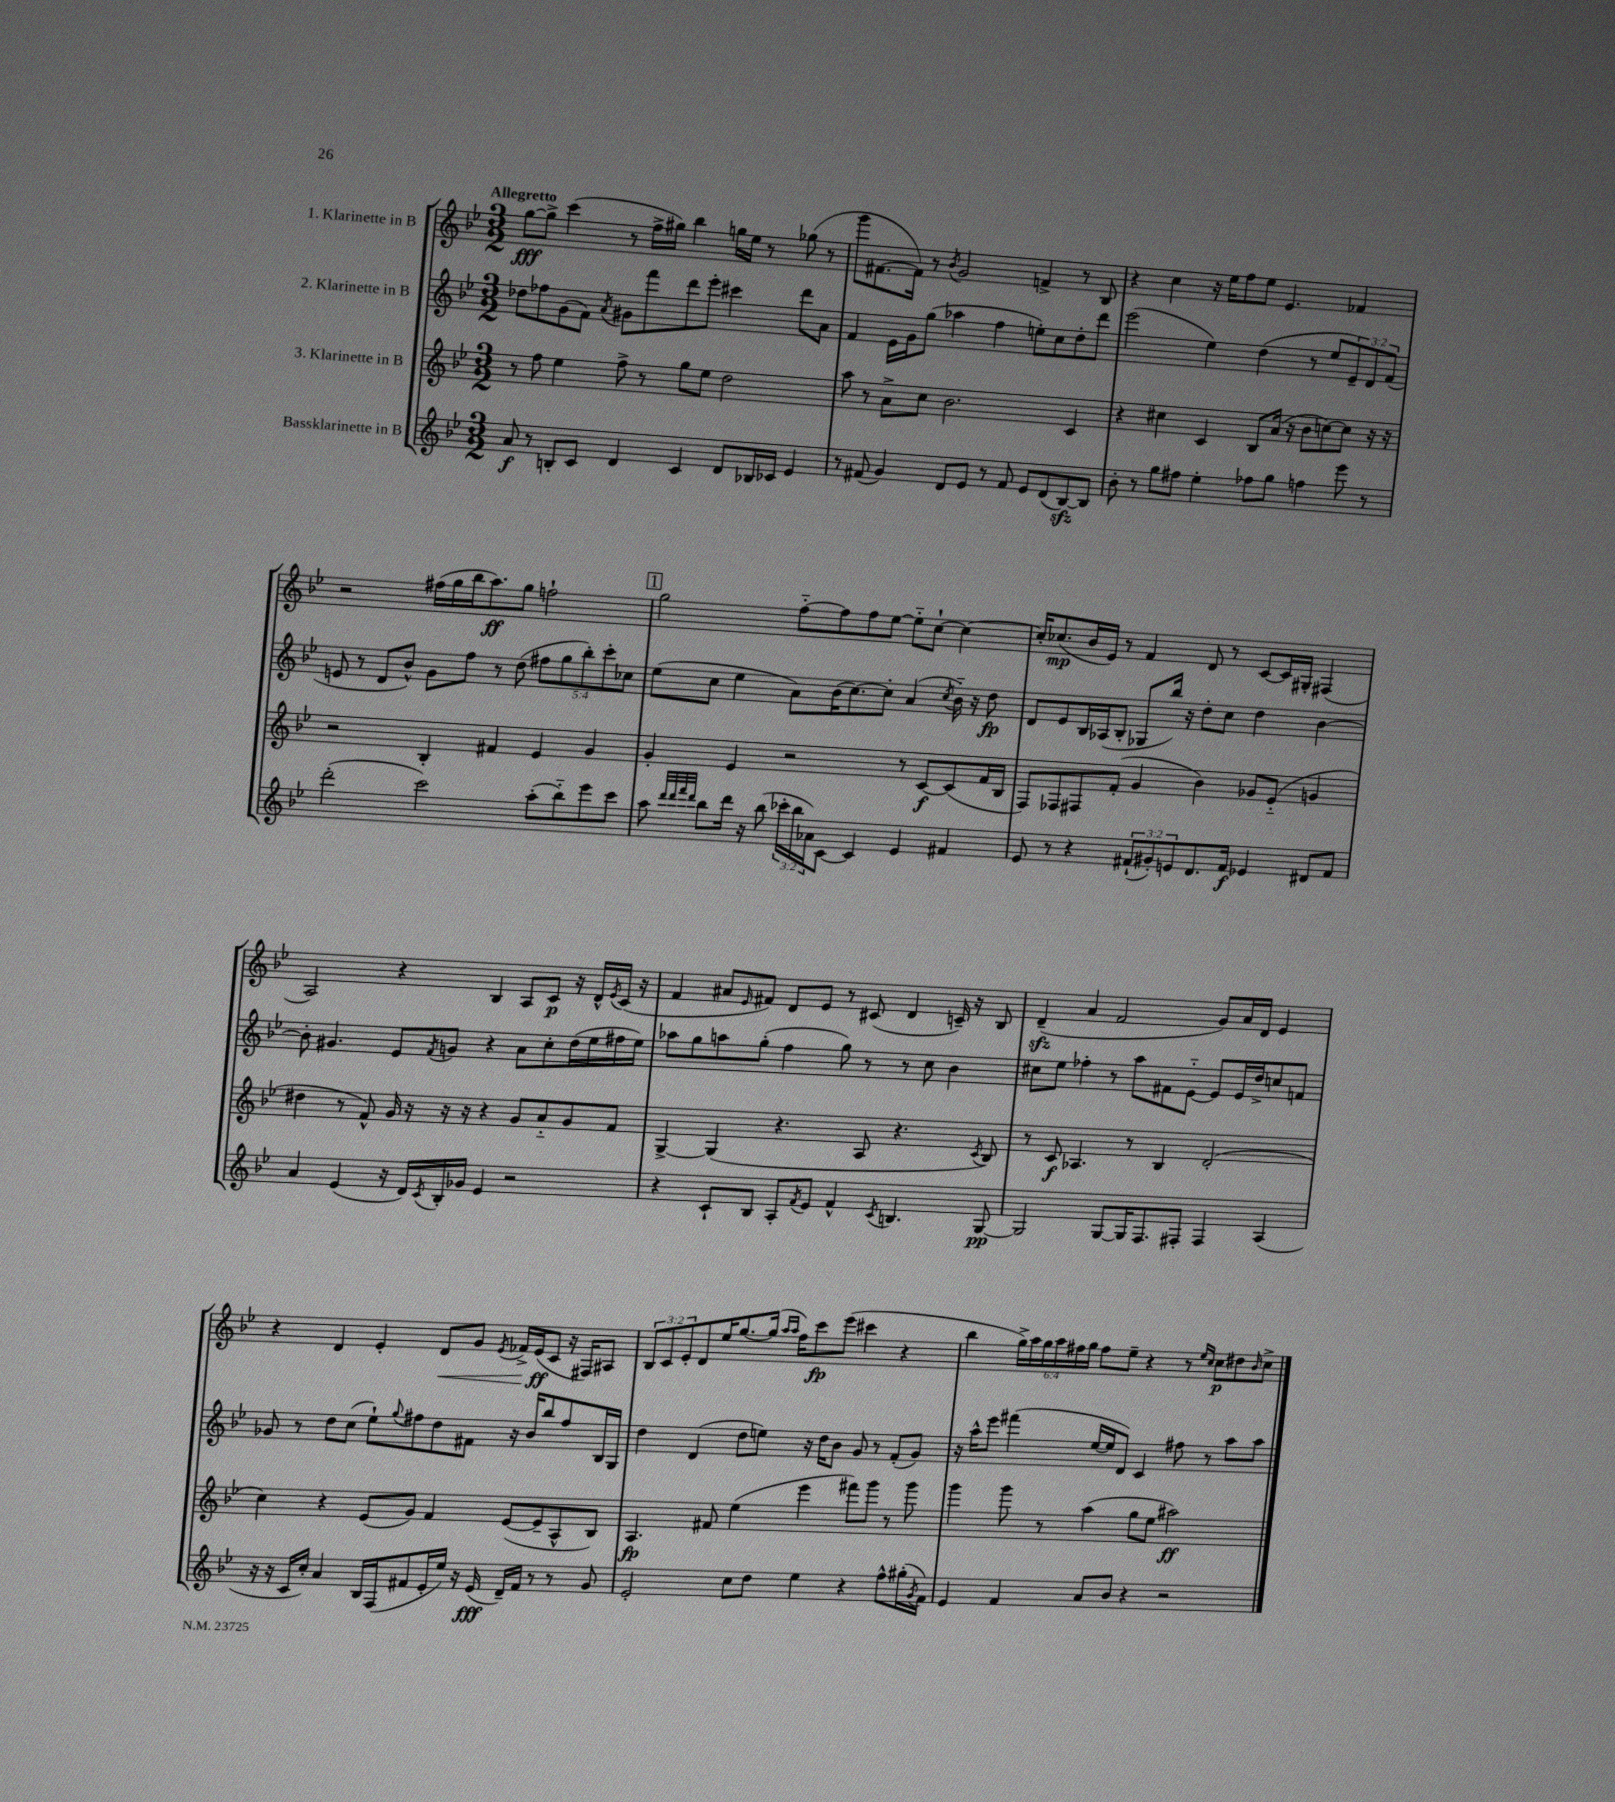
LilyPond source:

<<
\new StaffGroup <<
\new Staff = "s0" \with { instrumentName = "1. Klarinette in B" } {
    \clef treble \key bes \major \numericTimeSignature \time 3/2 \override Staff.TupletNumber.text = #tuplet-number::calc-fraction-text \tempo "Allegretto"
    g''8~\fff g''8-> c'''4( r8 f''16-> gis''16) bes''4 g''16 ees''16 r8 ges''8( r8 |
    g'''8 fis'8.~ fis'16) r8 \acciaccatura { bes'8 } g'2 f'4-> r8 bes8 |
    r4 c''4 r16 ees''16 f''8 ees''8 ees'4. fes'4 |
    r2 fis''16( g''16 bes''16 a''8.\ff) g''8 f''2-! |
    \mark \markup { \box "1" } g''2 f''8~-_ f''8 f''8 ees''8~ ees''8-_ c''8~-! c''4~ |
    c''16-. ces''8.\mp( bes'16 ees'16) r8 f'4 d'8 r8 c'8~ c'16 gis16-. fis4( |
    a2) r4 bes4 a8 c'8\p r16 d'16-^ \acciaccatura { ees'8 } c'16( r16 |
    f'4 ais'8 \grace { ees'16 } fis'8) d'8 ees'8 r8 cis'8( d'4 c'16--) r16 bes8 |
    d'4--\sfz( a'4 f'2 g'8) a'16 d'16 ees'4 |
    r4 d'4 ees'4-. d'8\< g'8 \acciaccatura { ees'8 } fes'16-> ees'16\ff\!( c'8 r16 fis16) ais8 |
    \tuplet 3/2 { bes8 c'8 ees'8-. } d'8 ees''16 g''8.~ g''16( \grace { a''16 a''16 } f''16) c'''8\fp ees'''8( cis'''4 r4 |
    bes''4 \tuplet 6/4 { g''16->) a''16 g''16 a''16 fis''16 g''16 } fis''8 ees''8-- r4 r8 \grace { ees''16 c''16 } c''8\p dis''8 \grace { bes'16 } c''8-> \bar "|." |
}
\new Staff = "s1" \with { instrumentName = "2. Klarinette in B" } {
    \clef treble \key bes \major \numericTimeSignature \time 3/2 \override Staff.TupletNumber.text = #tuplet-number::calc-fraction-text
    des''8 fes''8 g'8( f'8) \acciaccatura { a'8 } gis'8 f'''8 d'''8 ees'''8-. cis'''4 d'''8 a'8 |
    f'4 ees'16 g'16 g''8( aes''4 f''4 e''8-.) c''8 d''8-. d'''8 |
    ees'''2( ees''4) d''4( r8 ees''8 \tuplet 3/2 { ees'8--) d'8 f'8( } |
    e'8 r8 d'8 bes'8-^) g'8 f''8 r8 d''8( \tuplet 5/4 { fis''8 g''8 bes''8-.) c'''8-. ces''8 } |
    \mark \markup { \box "1" } ees''8( c''8 ees''4 a'8) bes'16( c''8.~) c''8-. a'4( \acciaccatura { c''8 } bes'16-_) r16 d''8\fp |
    d'8 ees'8 bes16 aes16( bes8-. ges8 bes''16) r16 d''8-. c''8 d''4 bes'4~ |
    bes'8-. gis'4. ees'8 \acciaccatura { f'8 } g'8 r4 a'8 c''8-. d''16( ees''16 fis''16 ees''16) |
    aes''8 g''8 a''8 g''8-.( f''4 g''8) r8 r8 c''8 bes'4 |
    cis''8 ees''8 fes''4-. r8 a''8 fis'8 ees'8~-_ ees'8 ees'16 d''16-> c''8 f'8 |
    ges'8 r8 d''8 c''8( ees''8-!) \appoggiatura { g''8 } fis''8 d''8 fis'8 r16 bes'16 bes''8 fis''8 bes16 g16 |
    d''4 d'4( d''8 e''8) r16 d''16 bes'8 g'8 r8 f'8-.( g'8) |
    r16 a''16-^ ees'''8 fis'''4( ees''16~ ees''16 d'8) c'4 fis''8 r8 a''8 a''8 \bar "|." |
}
\new Staff = "s2" \with { instrumentName = "3. Klarinette in B" } {
    \clef treble \key bes \major \numericTimeSignature \time 3/2
    r8 f''8 ees''4 f''8-> r8 g''8 ees''8 d''2 |
    a''8 r8 a'8-> c''8 bes'2. c'4 |
    r4 cis''4 c'4 bes8 a'16( r16 bes'8 c''8~) c''8 r16 r16 |
    r2 bes4-. fis'4 ees'4 g'4 |
    \mark \markup { \box "1" } g'4-. ees'4 r2 r8 c'8~\f c'8( f'16 bes16 |
    f8) fes8 fis8 f'8-.( g'4 bes'4) ges'8 ees'8-_( g'4 |
    dis''4 r8 f'8-^) g'16 r16 r16 r16 r4 g'8 a'8-_ g'8 f'8 |
    g4~-> g4( r4. a8 r4. \acciaccatura { c'8 } bes8) |
    r8 c'8\f aes4. r8 bes4 d'2-.( |
    c''4) r4 ees'8( g'8) f'4 ees'8~( ees'8-- a8-^ bes8) |
    a4.\fp fis'8 ees''4( ees'''4 fis'''8) g'''8 r8 g'''8 |
    g'''4 g'''8 r8 a''4( g''8 ees''8 ais''2\ff) \bar "|." |
}
\new Staff = "s3" \with { instrumentName = "Bassklarinette in B" } {
    \clef treble \key bes \major \numericTimeSignature \time 3/2 \override Staff.TupletNumber.text = #tuplet-number::calc-fraction-text
    a'8\f r8 b8-. c'8 d'4 c'4 d'8 bes16 ces'16 ees'4 |
    r8 fis'8( g'4) d'8 ees'8 r8 fis'8 ees'8 d'8( bes8~\sfz) bes8 |
    bes'8-. r8 g''8 fis''8 ees''4-. fes''8 g''8 f''4 ees'''8 r8 |
    d'''2-.( c'''2) a''8-.( bes''8-_) ees'''8 c'''8 |
    \mark \markup { \box "1" } a''8 \grace { d'''32 d'''32 f'''32 d'''32 } bes''8 d'''16 r16 bes''8( \tuplet 3/2 { ces'''16-. bes''16 aes'16) } c'8~ c'4 ees'4 fis'4 |
    ees'8 r8 r4 \tuplet 3/2 { fis'8-!( gis'8-.) e'8 } d'8. fis'16\f ees'4 dis'8 fis'8 |
    a'4 ees'4( r16 d'16) \acciaccatura { c'8 } bes16-. ges'16 ees'4 r2 |
    r4 c'8-! bes8 a8-. \acciaccatura { f'8 } ees'8 f'4-^ \acciaccatura { c'8 } b4. g8~\pp |
    g2 g8~ g16 f8. fis8-. fis4 a4( |
    r16 r16 c'16 c''16-.) a'4 bes16 f16( fis'8 ees'16-. ees''16) r16 ees'16\fff( d'16--) fis'16 r8 r8 g'8 |
    ees'2-. c''8 d''8 ees''4 r4 f''8-^ gis''16-.( \acciaccatura { g'8 } f'16) |
    ees'4 f'4 a'8 bes'8 r4 r2 \bar "|." |
}
>>
>>
\layout { \context { \Score \remove "Bar_number_engraver" } }
